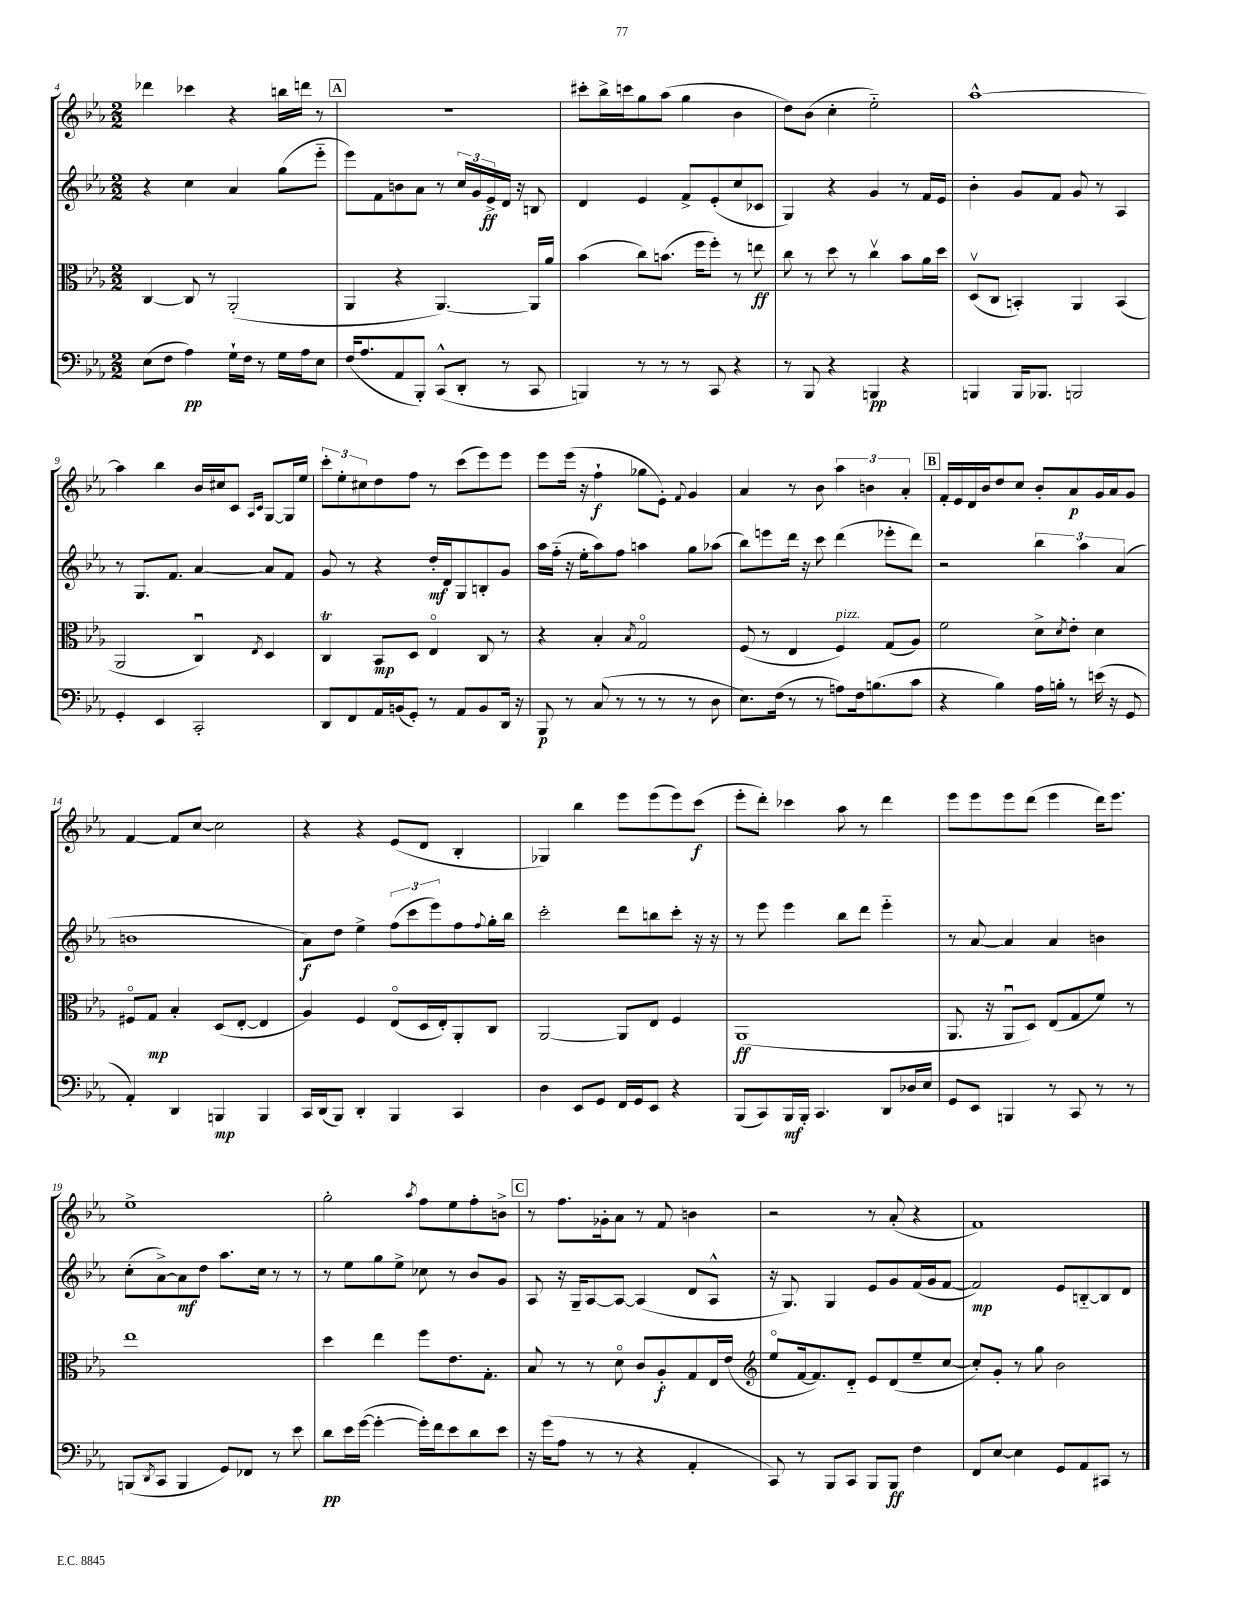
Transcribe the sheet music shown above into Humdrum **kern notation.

**kern	**dynam	**kern	**dynam	**kern	**dynam	**kern	**dynam
*part4	*part4	*part3	*part3	*part2	*part2	*part1	*part1
*staff4	*staff4	*staff3	*staff3	*staff2	*staff2	*staff1	*staff1
*clefF4	*	*clefC3	*	*clefG2	*	*clefG2	*
*k[b-e-a-]	*	*k[b-e-a-]	*	*k[b-e-a-]	*	*k[b-e-a-]	*
*M2/2	*	*M2/2	*	*M2/2	*	*M2/2	*
=4	=4	=4	=4	=4	=4	=4	=4
(8E-\L	.	[4C/	.	4r	.	4ddd-X\	.
8F\J	.	.	.	.	.	.	.
4A-\)	pp	8C/]	.	4cc\	.	4ccc-X\	.
.	.	8r	.	.	.	.	.
16G`\LL	.	(2AA-'/	.	4a-/	.	4r	.
16F\JJ	.	.	.	.	.	.	.
8r	.	.	.	.	.	.	.
16G\LL	.	.	.	(8gg\L	.	16bbn\LL	.
16A-\J	.	.	.	.	.	16dddn\JJ	.
8E-\J	.	.	.	8eee-\J	.	8r	.
!!LO:REH:place=s1:t=A
=5	=5	=5	=5	=5	=5	=5	=5
(16F/KL	.	4AA-/	.	8eee-\L)	.	1r	.
8.A-/	.	.	.	.	.	.	.
.	.	.	.	8f\	.	.	.
8AA-/	.	4r	.	8bn\	.	.	.
8BBB-'/J)	.	.	.	8a-\J	.	.	.
(8CC^^/L	.	[4.AA-/)	.	8r	.	.	.
8DD'/J	.	.	.	24cc/LL	.	.	.
.	.	.	.	24g/	.	.	.
.	.	.	.	24e-^/	ff	.	.
8r	.	.	.	16d/JJ	.	.	.
.	.	.	.	16r	.	.	.
8CC/	.	16AA-/LL]	.	8Bn/	.	.	.
.	.	16a-/JJ	.	.	.	.	.
=6	=6	=6	=6	=6	=6	=6	=6
4BBBn/)	.	(4b-\	.	4d/	.	8ccc#X'\L	.
.	.	.	.	.	.	16bb-^\L	.
.	.	.	.	.	.	16cccn\J	.
8r	.	8cc\L)	.	4e-/	.	8gg\	.
8r	.	(8.bn\J	.	.	.	(8aa-\J	.
8r	.	.	.	8f^/L	.	4gg\	.
.	.	16ff\KL	.	.	.	.	.
8CC/	.	8ff'\J)	.	(8e-'/	.	.	.
4r	.	8r	.	8cc/	.	4b-\	.
.	.	8een\	ff	8c-X/J	.	.	.
=7	=7	=7	=7	=7	=7	=7	=7
8r	.	8cc\	.	4G/)	.	8dd\L)	.
8BBB-/	.	8r	.	.	.	(8b-\J	.
4r	.	8dd\	.	4r	.	4cc'\	.
.	.	8r	.	.	.	.	.
4BBBn/	pp	4ccv\	.	4g/	.	2ee-\)	.
4r	.	8b-\L	.	8r	.	.	.
.	.	16a-\L	.	16f/LL	.	.	.
.	.	16dd\JJ	.	16e-/JJ	.	.	.
=8	=8	=8	=8	=8	=8	=8	=8
4BBBn/	.	(8Dv/L	.	4b-'\	.	[1aa-^^	.
.	.	8C/J	.	.	.	.	.
16BBB/KL	.	4BBn'/)	.	8g/L	.	.	.
8.BBB-X/J	.	.	.	.	.	.	.
.	.	.	.	8f/J	.	.	.
2BBBn/	.	4AA-/	.	8g/	.	.	.
.	.	.	.	8r	.	.	.
.	.	(4BB/	.	4A-/	.	.	.
!!LO:LB:g=z
=9	=9	=9	=9	=9	=9	=9	=9
4GG'/	.	2AA-/	.	8r	.	4aa-\]	.
.	.	.	.	8.G/L	.	.	.
4EE-/	.	.	.	.	.	4bb-\	.
.	.	.	.	8.f/J	.	.	.
2CC'/	.	4Cu/)	.	[4a-/	.	16b-/LL	.
.	.	.	.	.	.	16cc#X/J	.
.	.	.	.	.	.	8c/J	.
.	.	.	.	.	.	16qqA-/LL	.
.	.	8qE-/	.	.	.	16qqc/JJ	.
.	.	4D/	.	8a-/L]	.	[8G/L	.
.	.	.	.	8f/J	.	16G/L]	.
.	.	.	.	.	.	16ee-/JJ	.
=10	=10	=10	=10	=10	=10	=10	=10
8DD/L	.	4CT/	.	8g/	.	12ccc'\L	.
.	.	.	.	.	.	12ee-'\	.
8FF/	.	.	.	8r	.	.	.
.	.	.	.	.	.	12cc#X\	.
16AA-/L	.	8BB-/L	mp	4r	.	8dd\	.
(16BBn/J	.	.	.	.	.	.	.
8GG'/J)	.	8D/J	.	.	.	8ff\J	.
8r	.	4E-/	.	16dd'/LL	mf	8r	.
.	.	.	.	16d/J	.	.	.
8AA-/L	.	.	.	8G/	.	(8ccc\L	.
8BB/	.	8C/	.	8Bn'/	.	8eee-\)	.
16DD/Jk	.	8r	.	8g/J	.	8eee-\J	.
16r	.	.	.	.	.	.	.
=11	=11	=11	=11	=11	=11	=11	=11
8BBB-/	p	4r	.	16aa-\LL	.	8eee-\L	.
.	.	.	.	(16ff\JJ	.	.	.
8r	.	.	.	16r	.	(16eee-\Jk	.
.	.	.	.	16ee-'\KL	.	16r	.
(8C/	.	4B-'/	.	8aa-\)	.	4ff`\	f
8r	.	.	.	8ff\J	.	.	.
.	.	8qB-/	.	.	.	.	.
8r	.	2G/	.	4aan\	.	8gg-X\L	.
8r	.	.	.	.	.	8e-'\J)	.
.	.	.	.	.	.	8qqf/	.
8r	.	.	.	8gg\L	.	4g/	.
8D\	.	.	.	(8aa-X\J	.	.	.
=12	=12	=12	=12	=12	=12	=12	=12
8.E-\L)	.	(8F/	.	8bb-\L)	.	4a-/	.
.	.	8r	.	8eeen\	.	.	.
(16F\Jk	.	.	.	.	.	.	.
8r	.	4E-/	.	16ddd\Jk	.	8r	.
.	.	.	.	16r	.	.	.
8r	.	.	.	8ccc\	.	8b-\	.
!	!	!LO:TX:a:i:t=pizz.	!	!	!	!	!
8An\L)	.	4F/)	.	(4ddd\	.	6aa-\	.
16F\k	.	.	.	.	.	.	.
.	.	.	.	.	.	6bn\	.
(8.Bn\	.	.	.	.	.	.	.
.	.	(8G/L	.	8eee-X'\L	.	.	.
.	.	.	.	.	.	6a-'/	.
8c\J	.	8A-/J)	.	8ddd\J)	.	.	.
!!LO:REH:place=s1:t=B
=13	=13	=13	=13	=13	=13	=13	=13
4r	.	2f\	.	2r	.	16f'/LL	.
.	.	.	.	.	.	16e-/	.
.	.	.	.	.	.	16d/	.
.	.	.	.	.	.	16b-/J	.
4B-\)	.	.	.	.	.	8dd/	.
.	.	.	.	.	.	8cc/J	.
16A-\LL	.	8d^\L	.	6bb-\	.	8b-'/L	.
16Bn'\JJ	.	.	.	.	.	.	.
.	.	8qd/	.	.	.	.	.
8r	.	8e-'\J	.	.	.	8a-/	p
.	.	.	.	6aa-\	.	.	.
(16en\	.	4d\	.	.	.	16g/L	.
16r	.	.	.	.	.	16a-/J	.
.	.	.	.	(6a-/	.	.	.
8GG/	.	.	.	.	.	8g/J	.
!!LO:LB:g=z
=14	=14	=14	=14	=14	=14	=14	=14
4AA-'/)	.	8F#X/L	.	1bn	.	[4f/	.
.	.	8G/J	mp	.	.	.	.
4DD/	.	4B-'/	.	.	.	8f/L]	.
.	.	.	.	.	.	[8cc/J	.
4BBBn/	mp	(8D/L	.	.	.	2cc\]	.
.	.	[8E-'/J	.	.	.	.	.
4BBB/	.	4E-/]	.	.	.	.	.
=15	=15	=15	=15	=15	=15	=15	=15
16CC/LL	.	4A-/)	.	8a-\L)	f	4r	.
(16DD/J	.	.	.	.	.	.	.
8BBB-/J)	.	.	.	8dd\J	.	.	.
4DD'/	.	4F/	.	4ee-^\	.	4r	.
4BBB-/	.	(8E-/L	.	(12ff\L	.	(8e-/L	.
.	.	.	.	12ccc\	.	.	.
.	.	16D/L	.	.	.	8d/J	.
.	.	.	.	12eee-\)	.	.	.
.	.	16E-'/J)	.	.	.	.	.
4CC/	.	8AA-'/	.	8ff\	.	4B-'/	.
.	.	.	.	8qqff/	.	.	.
.	.	8C/J	.	16gg'\L	.	.	.
.	.	.	.	16bb-\JJ	.	.	.
=16	=16	=16	=16	=16	=16	=16	=16
4D\	.	[2AA-/	.	2ccc'\	.	4G-X/)	.
8EE-/L	.	.	.	.	.	4bb-\	.
8GG/J	.	.	.	.	.	.	.
16FF/LL	.	8AA-/L]	.	8ddd\L	.	8eee-\L	.
16GG/J	.	.	.	.	.	.	.
8EE-/J	.	8E-/J	.	8bbn\	.	(8eee-\	.
4r	.	4F/	.	8ccc'\J	.	8eee-\)	.
.	.	.	.	16r	.	(8ccc\J	f
.	.	.	.	16r	.	.	.
=17	=17	=17	=17	=17	=17	=17	=17
(8BBB-/L	.	(1AA-	ff	8r	.	8eee-'\L	.
8CC/)	.	.	.	8eee-\	.	8ddd'\J)	.
16BBB-/L	mf	.	.	4eee-\	.	4ccc-X\	.
16BBB-'/JJ	.	.	.	.	.	.	.
4.CC/	.	.	.	.	.	.	.
.	.	.	.	8bb-\L	.	8aa-\	.
.	.	.	.	8ddd\J	.	8r	.
8DD/L	.	.	.	4eee-\	.	4ddd\	.
16D-X/L	.	.	.	.	.	.	.
16E-/JJ	.	.	.	.	.	.	.
=18	=18	=18	=18	=18	=18	=18	=18
8GG/L	.	8.AA-/	.	8r	.	8eee-\L	.
8EE-/J	.	.	.	[8a-/	.	8eee-\	.
.	.	16r	.	.	.	.	.
4BBBn/	.	8AA-u/L	.	4a-/]	.	8eee-\	.
.	.	8D/J)	.	.	.	(8ddd\J	.
8r	.	(8E-/L	.	4a-/	.	4eee-\	.
8CC/	.	8G/	.	.	.	.	.
8r	.	8f/J)	.	4bn\	.	16ddd\KL)	.
.	.	.	.	.	.	8.eee-\J	.
8r	.	8r	.	.	.	.	.
!!LO:LB:g=z
=19	=19	=19	=19	=19	=19	=19	=19
(8BBBn/L	.	1ee-	.	(8cc'\L	.	1ee-^	.
8qDD/	.	.	.	.	.	.	.
8CC/J	.	.	.	[8a-^\)	.	.	.
4BBB/	.	.	.	8a-\]	mf	.	.
.	.	.	.	8dd\J	.	.	.
8GG/L)	.	.	.	8.aa-\L	.	.	.
8FF-X/J	.	.	.	.	.	.	.
.	.	.	.	16cc\Jk	.	.	.
8r	.	.	.	8r	.	.	.
8e-\	.	.	.	8r	.	.	.
=20	=20	=20	=20	=20	=20	=20	=20
8d\L	pp	4dd\	.	8r	.	2gg'\	.
16e-\L	.	.	.	8ee-\L	.	.	.
([16g\JJ	.	.	.	.	.	.	.
4g'\_	.	4ee-\	.	8gg\	.	.	.
.	.	.	.	8ee-^\J	.	.	.
.	.	.	.	.	.	8qaa-/	.
16g'\LL])	.	8ff\L	.	8cc-X\	.	8ff\L	.
16f\J	.	.	.	.	.	.	.
8e-\	.	8.e-\	.	8r	.	8ee-\	.
8d\	.	.	.	8b-/L	.	8ff'\	.
.	.	8.G'\J	.	.	.	.	.
8e-\J	.	.	.	8g/J	.	8bn^\J	.
!!LO:REH:place=s1:t=C
=21	=21	=21	=21	=21	=21	=21	=21
16r	.	8B-/	.	8A-/	.	8r	.
(16g\KL	.	.	.	.	.	.	.
8A-\J	.	8r	.	16r	.	8.ff\L	.
.	.	.	.	16G~/KL	.	.	.
8r	.	8r	.	[8A-/	.	.	.
.	.	.	.	.	.	16g-X'\k	.
8r	.	8d\	.	8A-/J_	.	8a-\J	.
4r	.	8c/L	.	(4A-/]	.	8r	.
.	.	8A-'/	f	.	.	8f/	.
4AA-'/	.	8G/	.	8d/L	.	4bn\	.
.	.	16E-/L	.	8A-^^/J	.	.	.
.	.	(16e-/JJ	.	.	.	.	.
=22	=22	=22	=22	=22	=22	=22	=22
*	*	*clefG2	*	*	*	*	*
8CC/)	.	8ee-/L	.	16r	.	2r	.
.	.	.	.	8.G/)	.	.	.
8r	.	[16f/k	.	.	.	.	.
.	.	8.f/])	.	.	.	.	.
8BBB-/L	.	.	.	4G/	.	.	.
8CC/J	.	8d/J	.	.	.	.	.
8BBB-/L	.	8e-/L	.	8e-/L	.	8r	.
8BBB-/J	ff	(8d/	.	8g/	.	(8a-'/	.
4F\	.	8ee-~/	.	(16f/L	.	4r	.
.	.	.	.	16g/J	.	.	.
.	.	[8cc/J	.	[8f/J	.	.	.
=23	=23	=23	=23	=23	=23	=23	=23
8FF/L	.	8cc'/L])	.	2f/])	mp	1f)	.
[8E-/J	.	8g'/J	.	.	.	.	.
4E-\]	.	8r	.	.	.	.	.
.	.	8gg\	.	.	.	.	.
8GG/L	.	2b-\	.	8e-/L	.	.	.
8AA-/	.	.	.	[8Bn/	.	.	.
8CC#X/J	.	.	.	8B/]	.	.	.
8r	.	.	.	8d/J	.	.	.
==	==	==	==	==	==	==	==
*-	*-	*-	*-	*-	*-	*-	*-
